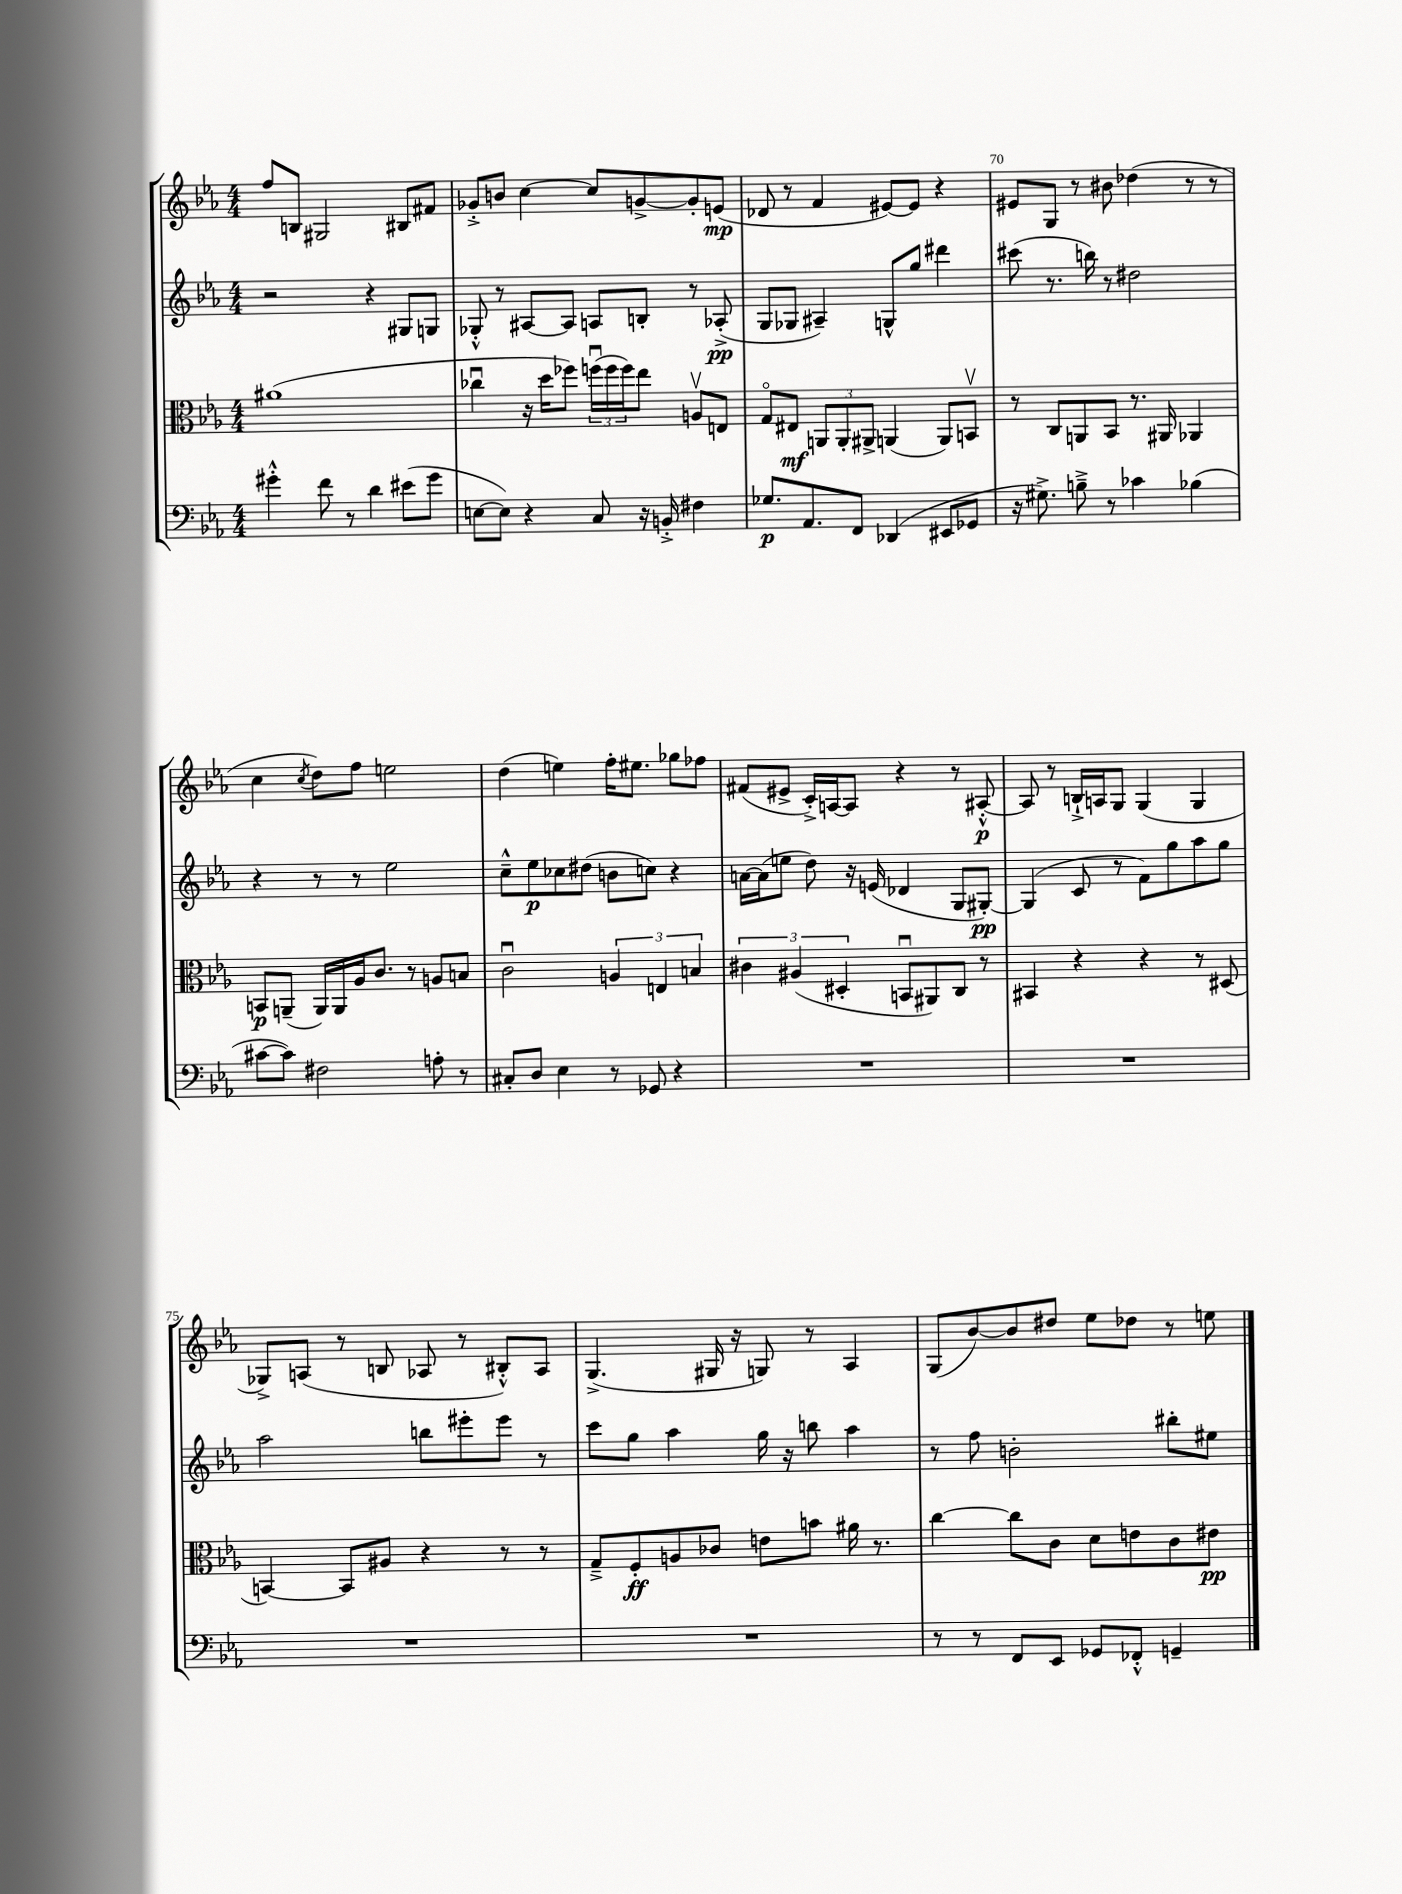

**kern	**dynam	**kern	**dynam	**kern	**dynam	**kern	**dynam
*part4	*part4	*part3	*part3	*part2	*part2	*part1	*part1
*staff4	*staff4	*staff3	*staff3	*staff2	*staff2	*staff1	*staff1
*clefF4	*	*clefC3	*	*clefG2	*	*clefG2	*
*k[b-e-a-]	*	*k[b-e-a-]	*	*k[b-e-a-]	*	*k[b-e-a-]	*
*M4/4	*	*M4/4	*	*M4/4	*	*M4/4	*
=67	=67	=67	=67	=67	=67	=67	=67
4g#X'^^\	.	(1a#X	.	2r	.	8ff/L	.
.	.	.	.	.	.	8Bn/J	.
8f\	.	.	.	.	.	2G#X/	.
8r	.	.	.	.	.	.	.
4d\	.	.	.	4r	.	.	.
(8e#X\L	.	.	.	8G#X/L	.	8B#X/L	.
8g#\J	.	.	.	8Gn/J	.	8f#X/J	.
=68	=68	=68	=68	=68	=68	=68	=68
[8En\L	.	4cc-Xu\	.	8G-X'^^/	.	8g-X'^/L	.
8E\J])	.	.	.	8r	.	8bn/J	.
4r	.	16r	.	[8A#X/L	.	[4cc\	.
.	.	16dd\KL	.	.	.	.	.
.	.	8ff-X\J)	.	8A#/J]	.	.	.
8C/	.	(24ffnu\LL	.	8An/L	.	8cc/L]	.
.	.	24ff\	.	.	.	.	.
.	.	24ff\J)	.	.	.	.	.
16r	.	8ee-\J	.	8Bn'/J	.	[8gn^/	.
16BBn'^/	.	.	.	.	.	.	.
4F#X\	.	8Anv/L	.	8r	.	8g'/]	.
.	.	8En/J	.	(8A-X'^/	pp	(8en/J	mp
=69	=69	=69	=69	=69	=69	=69	=69
8.G-X/L	p	8G/L	.	8G/L	.	8d-X/	.
.	.	8E#X/J	mf	8G-X/J	.	8r	.
8.AA-/	.	.	.	.	.	.	.
.	.	12AAn/L	.	4A#X~/)	.	4f/	.
.	.	12AA'/	.	.	.	.	.
8FF/J	.	.	.	.	.	.	.
.	.	12AA#X^/J	.	.	.	.	.
(4DD-X/	.	(4AAn/	.	8Gn^^/L	.	[8e#X/L)	.
.	.	.	.	8gg/J	.	8e#/J]	.
8EE#X/L	.	8AA/L)	.	4ddd#X\	.	4r	.
8GG-X/J	.	8BBnv/J	.	.	.	.	.
=70	=70	=70	=70	=70	=70	=70	=70
16r	.	8r	.	(8ccc#X\	.	8e#X/L	.
8.G#X^\)	.	.	.	.	.	.	.
.	.	8C/L	.	8.r	.	8G/J	.
8Bn~^\	.	8AAn/	.	.	.	8r	.
.	.	.	.	16bbn\)	.	.	.
8r	.	8BB-/J	.	8r	.	8b#X\	.
4c-X\	.	8.r	.	2dd#X\	.	(4dd-X\	.
.	.	16AA#X/	.	.	.	.	.
(4B-X\	.	4AA-X/	.	.	.	8r	.
.	.	.	.	.	.	8r	.
!!LO:LB:g=z
=71	=71	=71	=71	=71	=71	=71	=71
[8c#X\L	.	8BBn/L	p	4r	.	4cc\	.
8c#\J])	.	(8AAn~/J	.	.	.	.	.
.	.	.	.	.	.	8qcc/	.
2F#X\	.	16AA/LL)	.	8r	.	8dd\L)	.
.	.	16AA/	.	.	.	.	.
.	.	16A-/J	.	8r	.	8ff\J	.
.	.	8.c/J	.	.	.	.	.
.	.	.	.	2ee-\	.	2een\	.
.	.	8r	.	.	.	.	.
8An'\	.	8An/L	.	.	.	.	.
8r	.	8Bn/J	.	.	.	.	.
=72	=72	=72	=72	=72	=72	=72	=72
8C#X'/L	.	2cu\	.	8cc~^^\L	.	(4dd\	.
8D/J	.	.	.	8ee-\	p	.	.
4E-\	.	.	.	8cc-X\	.	4een\)	.
.	.	.	.	(8dd#X\J	.	.	.
8r	.	6An/	.	8bn\L	.	16ff'\KL	.
.	.	.	.	.	.	8.ee#X\J	.
8GG-X/	.	.	.	8ccn\J)	.	.	.
.	.	6En/	.	.	.	.	.
4r	.	.	.	4r	.	8gg-X\L	.
.	.	6Bn/	.	.	.	.	.
.	.	.	.	.	.	8ff-X\J	.
=73	=73	=73	=73	=73	=73	=73	=73
1r	.	6c#X\	.	[16an\LL	.	(8f#X/L	.
.	.	.	.	(16a\J]	.	.	.
.	.	.	.	8een\J	.	8e#X^/J	.
.	.	(6A#X/	.	.	.	.	.
.	.	.	.	8dd\)	.	16c'^/LL)	.
.	.	.	.	.	.	[16An/J	.
.	.	6D#X'/	.	.	.	.	.
.	.	.	.	16r	.	8A/J]	.
.	.	.	.	(16en/	.	.	.
.	.	8BBnu/L	.	4d-X/	.	4r	.
.	.	8AA#X/)	.	.	.	.	.
.	.	8C/J	.	8G/L	.	8r	.
.	.	8r	.	[8G#X'/J)	pp	[8A#X'^^/	p
=74	=74	=74	=74	=74	=74	=74	=74
1r	.	4BB#X/	.	(4G#/]	.	8A#/]	.
.	.	.	.	.	.	8r	.
.	.	4r	.	8c/	.	16Bn`^/LL	.
.	.	.	.	.	.	16An/J	.
.	.	.	.	8r	.	8G/J	.
.	.	4r	.	8f\L)	.	(4G/	.
.	.	.	.	8gg\	.	.	.
.	.	8r	.	8aa-\	.	4G/	.
.	.	(8D#X/	.	8gg\J	.	.	.
!!LO:LB:g=z
=75	=75	=75	=75	=75	=75	=75	=75
1r	.	[4BBn/)	.	2aa-\	.	8G-X^/L)	.
.	.	.	.	.	.	(8An/J	.
.	.	8BB/L]	.	.	.	8r	.
.	.	8A#X/J	.	.	.	8Bn/	.
.	.	4r	.	8bbn\L	.	8A-X/	.
.	.	.	.	8eee#X'\	.	8r	.
.	.	8r	.	8eee#\J	.	8B#X'^^/L)	.
.	.	8r	.	8r	.	8A-/J	.
=76	=76	=76	=76	=76	=76	=76	=76
1r	.	8G~^/L	.	8ccc\L	.	(4.G^/	.
.	.	8F'/	ff	8gg\J	.	.	.
.	.	8An/	.	4aa-\	.	.	.
.	.	8c-X/J	.	.	.	16G#X/	.
.	.	.	.	.	.	16r	.
.	.	8en\L	.	16gg\	.	8Gn/)	.
.	.	.	.	16r	.	.	.
.	.	8bn\J	.	8bbn\	.	8r	.
.	.	16a#X\	.	4aa-\	.	4A-/	.
.	.	8.r	.	.	.	.	.
=77	=77	=77	=77	=77	=77	=77	=77
8r	.	[4cc\	.	8r	.	(8G/L	.
8r	.	.	.	8ff\	.	[8b-/)	.
8FF/L	.	8cc\L]	.	2bn'\	.	8b-/]	.
8EE-/J	.	8c\J	.	.	.	8dd#X/J	.
8GG-X/L	.	8d\L	.	.	.	8ee-\L	.
8FF-X'^^/J	.	8en\	.	.	.	8dd-X\J	.
4GGn~/	.	8c\	.	8bb#X'\L	.	8r	.
.	.	8e#X\J	pp	8ee#X\J	.	8een\	.
==	==	==	==	==	==	==	==
*-	*-	*-	*-	*-	*-	*-	*-
